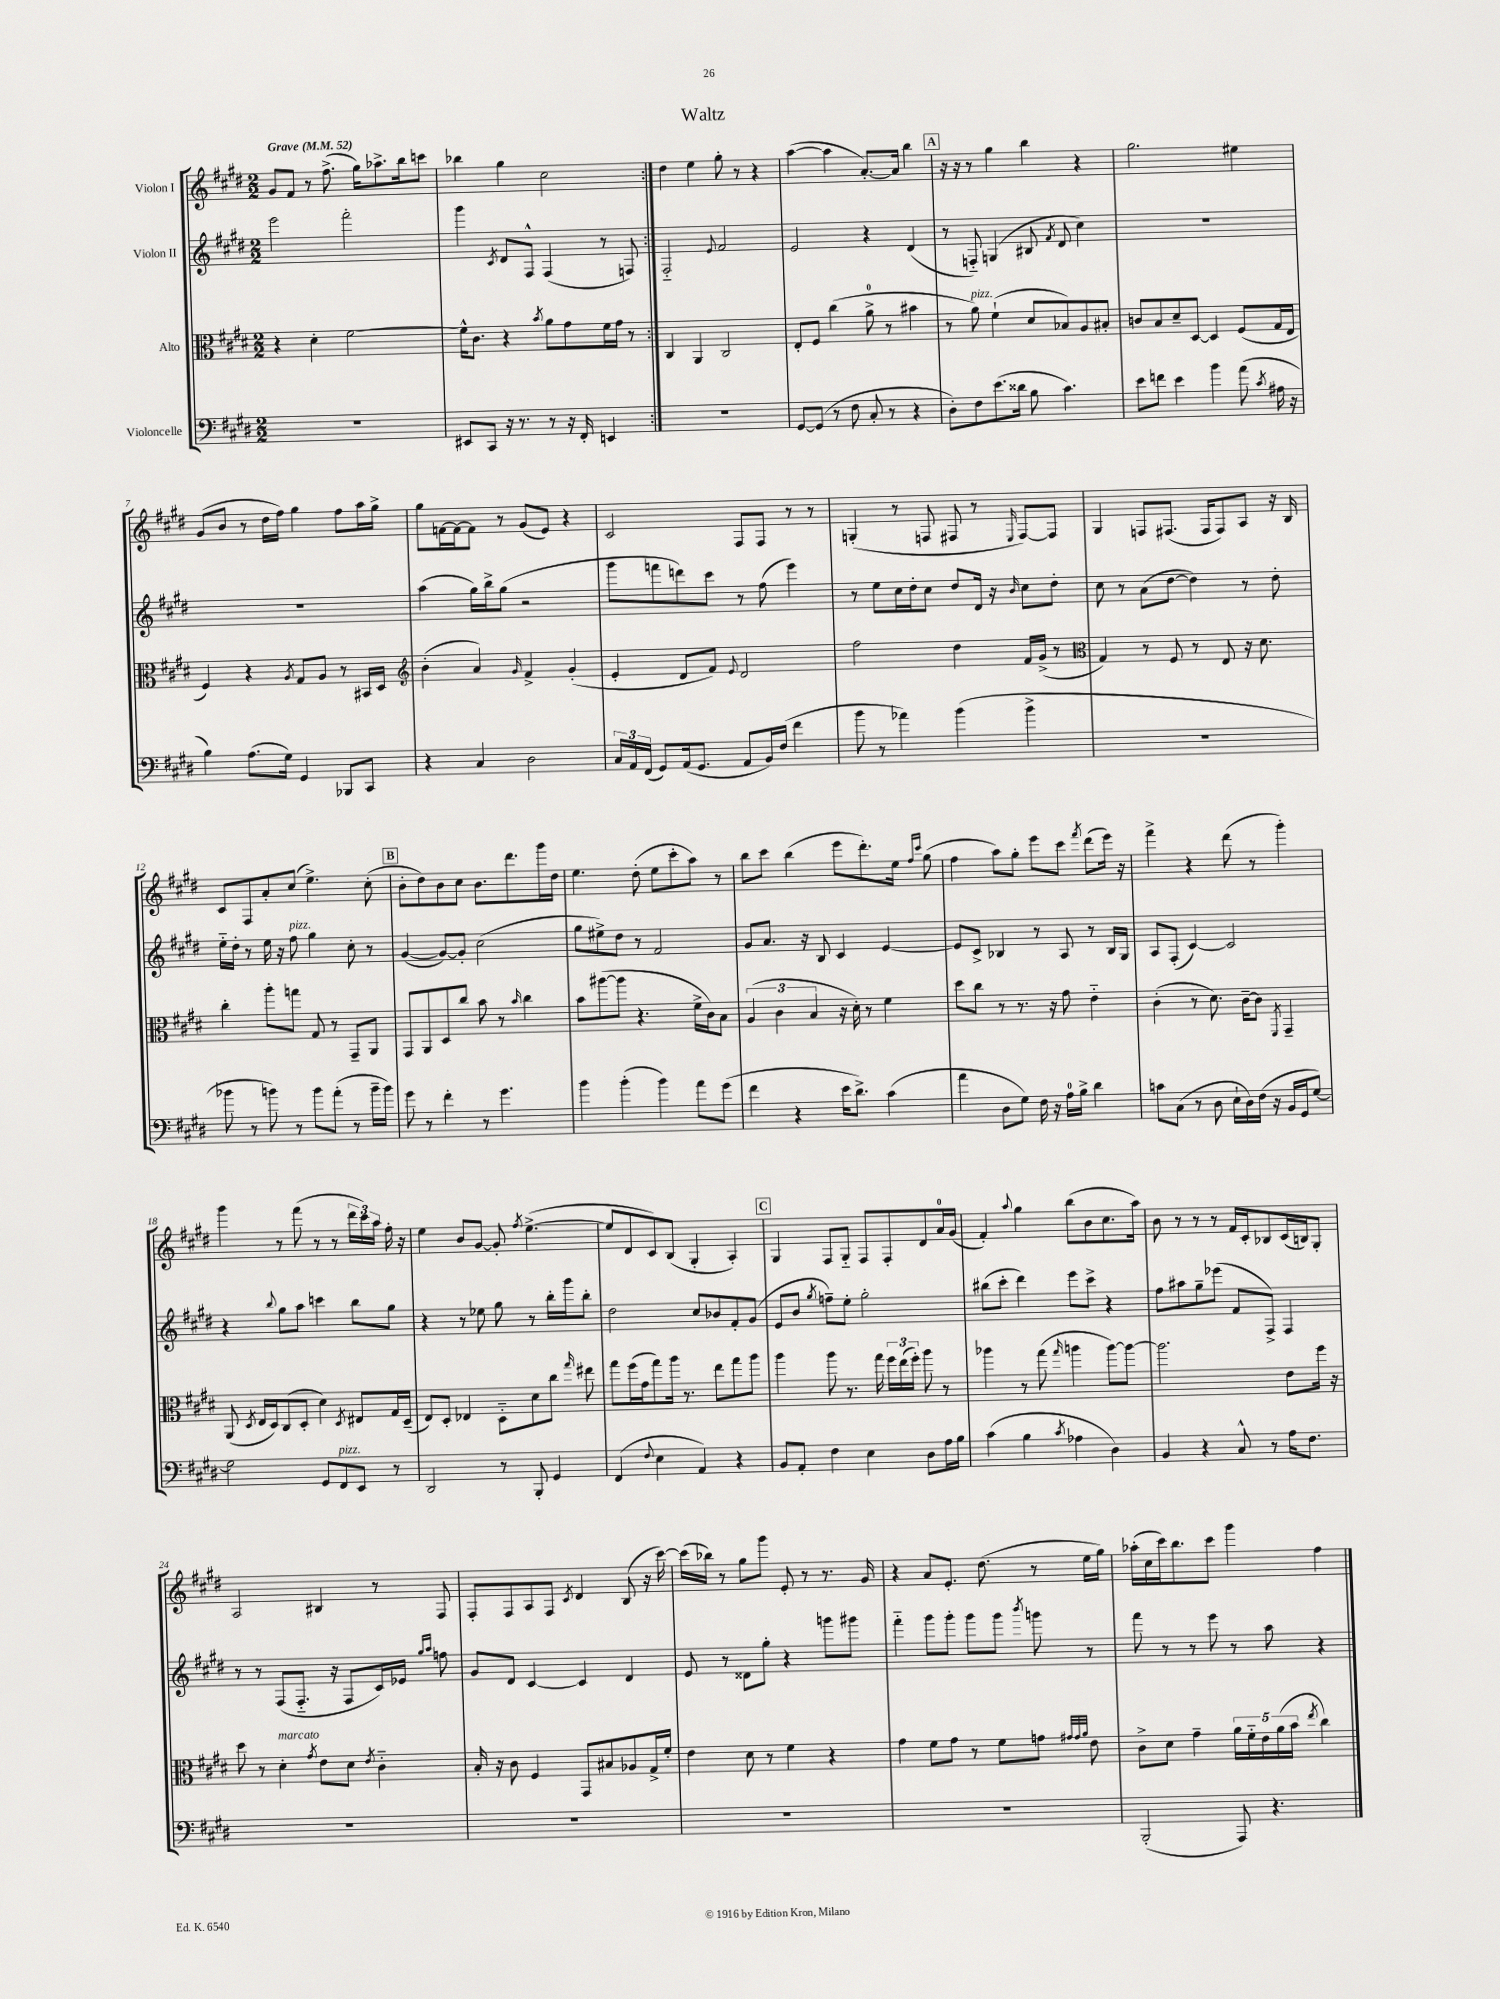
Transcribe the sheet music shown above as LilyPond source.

\header { title = "Waltz" }
<<
\new StaffGroup <<
\new Staff = "s0" \with { instrumentName = "Violon I" } {
    \clef treble \key e \major \numericTimeSignature \time 2/2 \tempo "Grave" 4 = 52
    \autoBeamOff \repeat volta 2 { gis'8[ fis'8] r8 fis''8.->( gis''16[) aes''8.-> b''16 c'''8] |
    bes''4 gis''4 cis''2 | }
    dis''4 e''4 gis''8-. r8 r4 |
    a''4~( a''4 a'8.[~-.) a'16] b''4 |
    \mark \markup { \box "A" } r16 r16 r8 gis''4 b''4 r4 |
    gis''2. eis''4 |
    gis'8[( b'8] r8 dis''16[ fis''16]) gis''4 fis''8[ a''16 gis''16]-> |
    gis''8[ f'16~ f'16~ f'8] r8 gis'8[( e'8]) r4 |
    cis'2 fis8[ fis8] r8 r8 |
    g4-.( r8 f8 fis8 r8 \grace { e16 } fis8[~) fis8] |
    gis4 f8[ fis8.]( fis16[ fis8) a8] r16 b16 |
    cis'8[ fis8 a'8-. cis''8]( e''4.->) cis''8-.( |
    \mark \markup { \box "B" } b'8[-. dis''8) b'8 cis''8] b'8.[ dis'''8. gis'''16 dis''16] |
    e''4. dis''8-.( e''8[ cis'''8-. a''8]) r8 |
    b''8[ cis'''8] b''4( e'''8[ dis'''8.-.) e''16] \grace { fis''16[ cis'''16] } gis''8( |
    fis''4 a''8[) gis''8]-. e'''8[ cis'''8] \acciaccatura { fis'''8 } dis'''8[( e'''16]) r16 |
    fis'''4-> r4 dis'''8( r8 gis'''4-.) |
    gis'''4 r8 fis'''8( r8 r8 \tuplet 3/2 { dis'''16[ cis'''16) a''16] } fis''16-. r16 |
    e''4 b'8[ gis'8]~ gis'8-. \acciaccatura { fis''8 } e''4.~->( |
    e''8[ dis'8 cis'8) b8]( gis4-. a4-.) |
    \mark \markup { \box "C" } gis4 fis8[ gis8]-_ fis8[ fis8-. dis'8 a'16-0 gis'16]( |
    fis'4-.) \appoggiatura { a''8 } gis''4 b''8[( b'8 cis''8. a''16]) |
    b'8 r8 r8 r8 fis'16[ cis'16-. bes8 cis'16( b16) gis8]-. |
    a2 bis4 r8 fis8 |
    fis8[-. fis8 a8 fis8] \acciaccatura { cis'8 } dis'4 b8( r16 cis'''16~) |
    cis'''16[( bes''16]) r8 gis''8[ gis'''8] e'8-. r8 r8. gis'16 |
    r4 a'8[ e'8.]-. dis''8.( r8 e''16[ gis''16]) |
    aes''16[-.( cis''16 cis'''16) b''8. cis'''8] gis'''4 fis''4 \bar "|." |
}
\new Staff = "s1" \with { instrumentName = "Violon II" } {
    \clef treble \key e \major \numericTimeSignature \time 2/2
    \autoBeamOff \repeat volta 2 { e'''2 fis'''2-. |
    gis'''4 \acciaccatura { cis'8 } dis'8[ fis8]-^ fis4( r8 f8) | }
    fis2-_ \appoggiatura { e'8 } fis'2 |
    e'2 r4 dis'4( |
    \mark \markup { \box "A" } r8 f8-_) g4( bis8 \acciaccatura { fis'8 } dis'8 cis''4) |
    R1 |
    R1 |
    a''4( gis''16[) b''16-> gis''8]( r2 |
    gis'''8[ f'''8 d'''8) cis'''8] r8 fis''8( e'''4) |
    r8 e''8[ cis''16 dis''16-. cis''8] dis''8[ dis'16] r16 \grace { b'16 } cis''8[ dis''8]-. |
    cis''8 r8 a'8[( dis''8]~ dis''4) r8 dis''8-. |
    e''16[-_ dis''16]-. r8 e''16 r16 fis''8^\markup { \italic "pizz." } gis''4 cis''8-. r8 |
    \mark \markup { \box "B" } gis'4~( gis'8[~) gis'8]-. cis''2( |
    gis''8[ eis''8->) dis''8] r8 fis'2 |
    gis'8[ a'8.] r16 b8 cis'4 e'4~ |
    e'8[ cis'8]-> bes4 r8 a8 r8 bes16[ gis16] |
    a8[ fis8]-.( cis'4~) cis'2 |
    r4 \appoggiatura { b''8 } gis''8[ a''8] c'''4 b''8[ gis''8] |
    r4 r8 ees''8 gis''8 r8 b''16[-. gis'''16 b''8]-. |
    dis''2 cis''8[ bes'8 fis'8-. gis'8]( |
    \mark \markup { \box "C" } e'8[ b'8] \acciaccatura { gis''8 } f''8[--) e''8]-. gis''2-. |
    bis''8[( cis'''8]-. dis'''4) e'''8[ cis'''8]-> r4 |
    fis''8[ ais''8 gis''8-- ees'''8]( fis'8[ fis8]->) fis4 |
    r8 r8 fis8[( fis8.]-_ r16 fis8[ cis'16) ees'16] \grace { gis''16[ a''16] } f''8 |
    gis'8[ dis'8] cis'4~ cis'4 dis'4 |
    e'8 r8 disis'8[ gis''8]-. r4 g'''8[ gis'''8] |
    fis'''4-_ gis'''8[ gis'''8]-. gis'''8[ gis'''8] \acciaccatura { b'''8 } g'''8 r8 |
    fis'''8 r8 r8 e'''8 r8 a''8 r4 \bar "|." |
}
\new Staff = "s2" \with { instrumentName = "Alto" } {
    \clef alto \key e \major \numericTimeSignature \time 2/2
    \autoBeamOff \repeat volta 2 { r4 dis'4-. fis'2~ |
    fis'16[-^ cis'8.] r4 \acciaccatura { b'8 } a'8[ gis'8 fis'16 gis'16] r8 | }
    cis4 a,4 cis2 |
    e8[-. fis8] cis''4( a'8-0-> r8 bis'4 |
    \mark \markup { \box "A" } r8 a'8^\markup { \italic "pizz." }) fis'4-!( dis'8[ bes8) a8 bis8]-. |
    c'8[ b8 dis'8-- dis8]~ dis4 fis8[( gis16 e16] |
    fis4) r4 \acciaccatura { a8 } gis8[ a8] r8 bis,16[ dis16] |
    \clef treble b'4-.( a'4) \grace { gis'16 } fis'4-> gis'4-.( |
    e'4-. dis'8[ fis'8]) \appoggiatura { e'8 } dis'2 |
    fis''2 dis''4 fis'16[ gis'16]->( r8 |
    \clef alto gis4) r8 fis8 r8 e8 r16 dis'8. |
    cis''4-. a''8[-. g''8] gis8 r8 gis,8[-- a,8] |
    \mark \markup { \box "B" } gis,8[ a,8 dis8 cis''8] b'8 r8 \grace { b'16 } cis''4 |
    b'8[ ais''8~( ais''8] r4. fis'16[-> cis'16) b8] |
    \tuplet 3/2 { a4( cis'4 b4 } r16 dis'16-.) r8 fis'4 |
    dis''8[ cis''8] r8 r8. r16 gis'8 e'4-_ |
    cis'4-.( r8 dis'8.) cis'16[~-- cis'8] \acciaccatura { fis,8 } gis,4-- |
    a,8( \acciaccatura { dis8 } e16[ dis16) cis8( dis8]-. dis'4) \acciaccatura { dis8 } eis8[ gis16 dis16]--( |
    e8[) dis8]-. ees4 dis8[-_ dis'8 cis''8] \grace { gis''16 } eis''8 |
    gis''8[ fis''16( gis'16 gis''8) a''16] r8. e''8[ gis''8 a''8] |
    \mark \markup { \box "C" } a''4 a''8 r8. gis''16 \tuplet 3/2 { fis''16[ e''16( fis''16]-.) } a''8 r8 |
    aes''4 r8 gis''8( \grace { gis''16 } a''4 a''8[~) a''8]~ |
    a''2. e'8[ fis''16] r16 |
    dis''8 r8 dis'4-.^\markup { \italic "marcato" } \acciaccatura { gis'8 } e'8[ dis'8] \acciaccatura { e'8 } cis'4-_ |
    b16-. r16 cis'8 fis4 gis,8[ bis8 aes8 gis16-> fis'16]-. |
    e'4 dis'8 r8 fis'4 r4 |
    gis'4 fis'8[ gis'8] r8 fis'8[ g'8] \grace { gis'32[ gis'32 a'32] } e'8 |
    cis'8[-> dis'8] gis'4-- \tuplet 5/4 { a'16[ fis'16-_ e'16 a'16( b'16] } \acciaccatura { e''8 } cis''4) \bar "|." |
}
\new Staff = "s3" \with { instrumentName = "Violoncelle" } {
    \clef bass \key e \major \numericTimeSignature \time 2/2
    \autoBeamOff \repeat volta 2 { R1 |
    eis,8[ cis,8] r16 r8. r8 r16 fis,16-. e,4 | }
    R1 |
    gis,8[~ gis,8]( r8 fis8 cis8-. r8 r4 |
    \mark \markup { \box "A" } dis8[-.) fis8 e'8.( disis'16] b8 cis'4.) |
    e'8[ f'8] e'4 b'4 a'8( \acciaccatura { cis'8 } ais16 r16 |
    b4) a8.[( gis16]) gis,4 bes,,8[ cis,8] |
    r4 cis4 dis2 |
    \tuplet 3/2 { cis16[ a,16 fis,16]( } gis,8[) a,16( gis,8.] a,8[ b,16) fis16]( fis'4 |
    b'8 r8 aes'4) b'4( b'4-> |
    R1 |
    bes'8 r8 b'8) r8 b'8[ a'8]-.( r8 b'16[-- b'16]) |
    \mark \markup { \box "B" } gis'8 r8 fis'4-. r8 gis'4. |
    b'4 b'4-.( b'4) a'8[ gis'8]( |
    fis'4 r4 e'16[ dis'8.]->) cis'4( |
    a'4 dis8[ gis8]) fis16 r16 a16[-0 b16]-> dis'4 |
    c'8[ cis8]( r8 dis8 e16[-! dis16) fis16]( r16 b,16[ gis,16 gis8]~) |
    gis2 gis,8[ fis,8^\markup { \italic "pizz." } e,8] r8 |
    dis,2 r8 b,,8-. gis,4 |
    fis,4( \appoggiatura { fis8 } e4 a,4) r4 |
    \mark \markup { \box "C" } b,8[ a,8]-. fis4 e4 dis8[ a16 b16] |
    cis'4( b4 \acciaccatura { cis'8 } aes4 dis4) |
    b,4 r4 cis8-^ r8 a16[ fis8.] |
    R1 |
    R1 |
    R1 |
    R1 |
    b,,2-.( a,,8) r4. \bar "|." |
}
>>
>>
